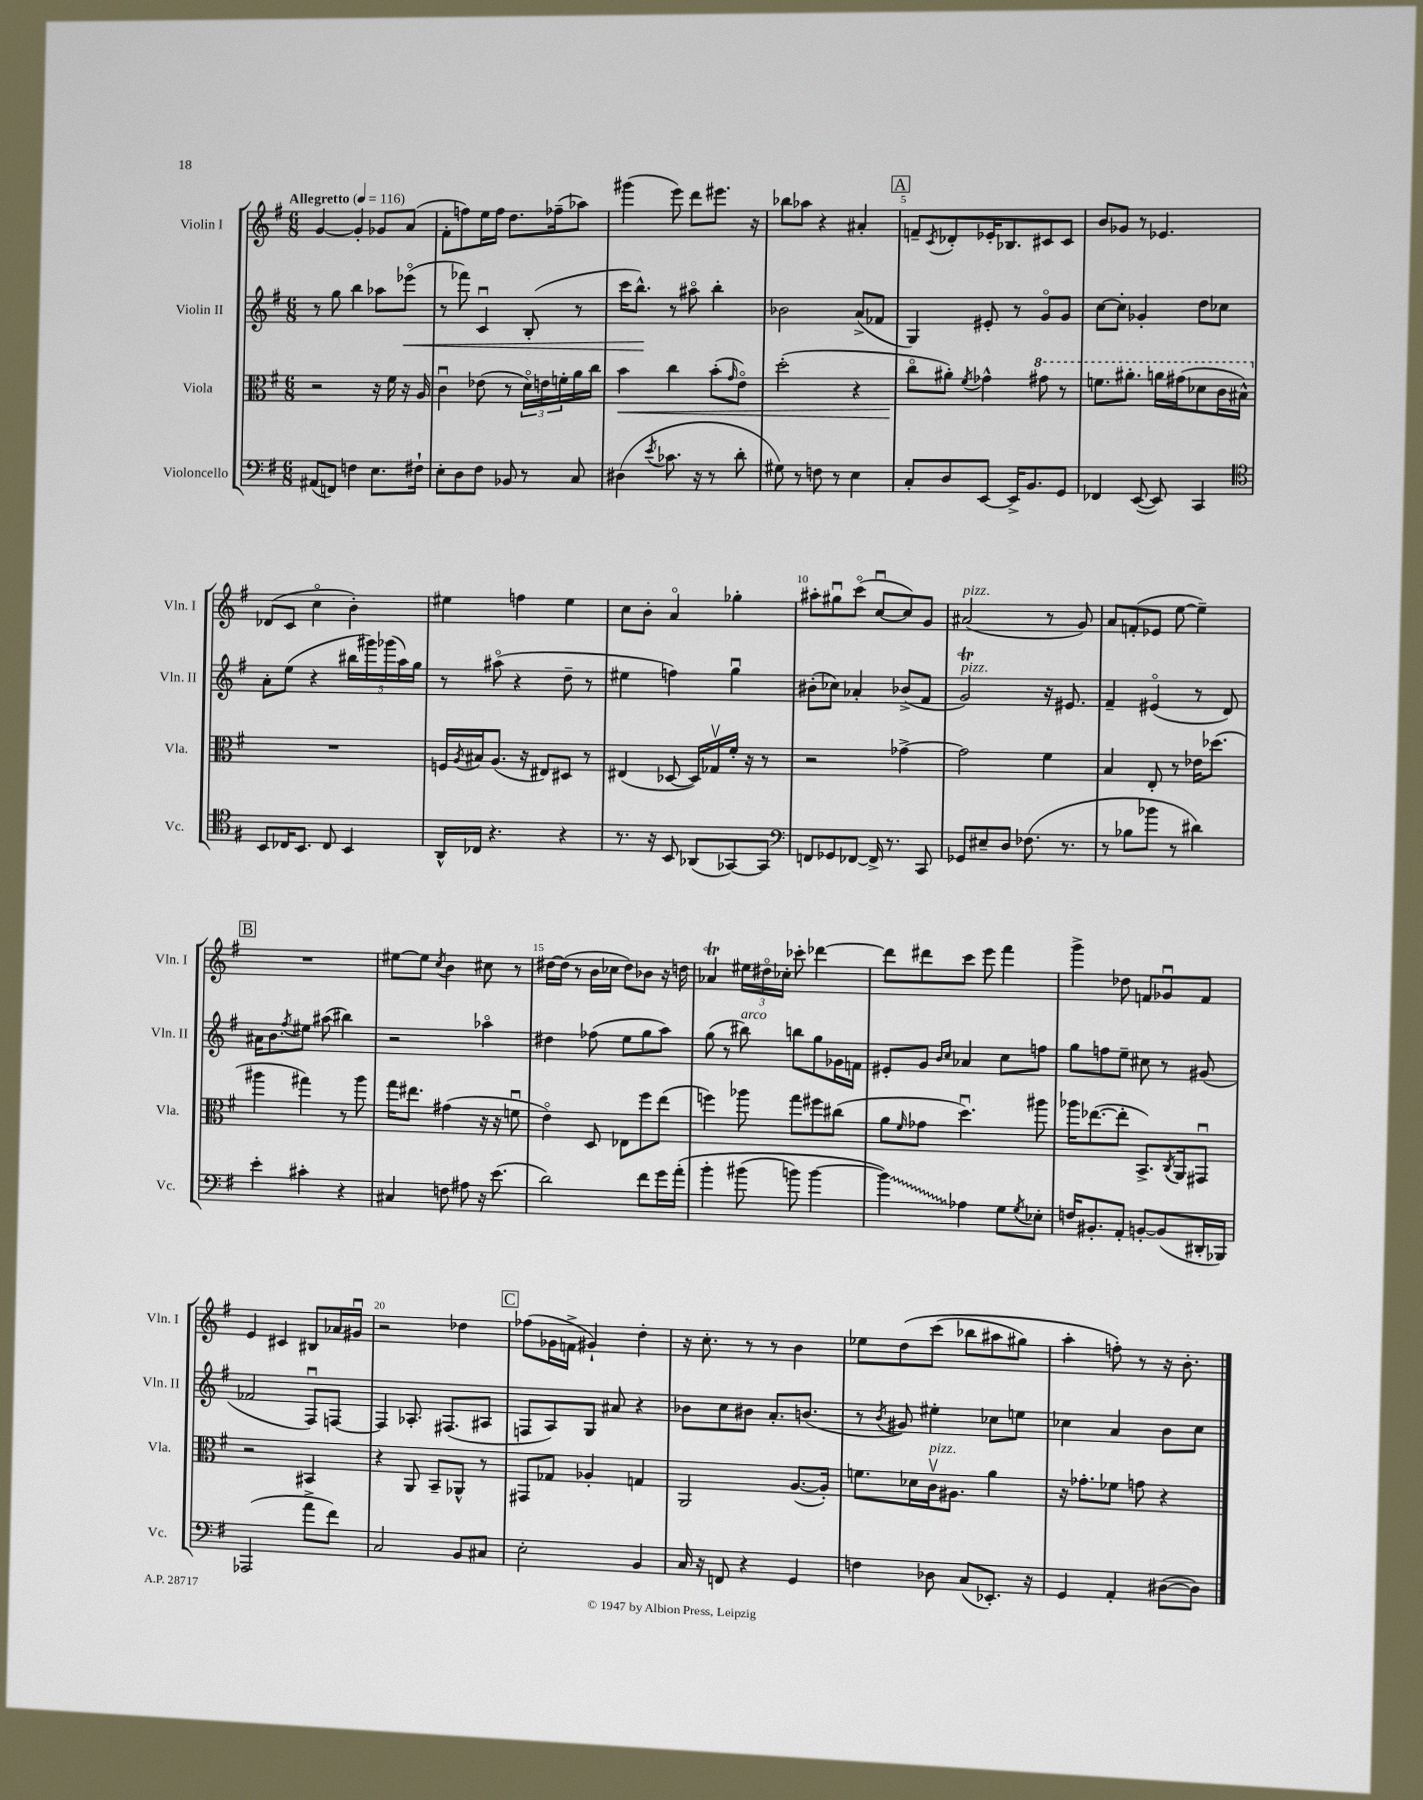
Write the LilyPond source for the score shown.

<<
\new StaffGroup <<
\new Staff = "s0" \with { instrumentName = "Violin I" shortInstrumentName = "Vln. I" } {
    \clef treble \key g \major \numericTimeSignature \time 6/8 \tempo "Allegretto" 4 = 116
    g'4~ g'4-. ges'8 a'8( |
    fis'8-. f''8) e''16 f''16 d''8. fes''16--( aes''8) |
    gis'''4( e'''8) d'''8 eis'''8. r16 |
    bes''8 aes''8 r4 ais'4-. |
    \mark \markup { \box "A" } f'8-- \acciaccatura { c'8 } des'8-. ees'16-. bes8. cis'8 cis'8 |
    b'8 ges'8 r8 ees'4. |
    des'8( c'8 c''4\flageolet b'4-.) |
    eis''4 f''4 eis''4 |
    c''8 b'8-. a'4\flageolet ges''4-. |
    ais''8-. gis''8\downbow c'''8\flageolet( c''8~\downbow c''8) g'8 |
    ais'2^\markup { \italic "pizz." }( r8 g'8) |
    a'8 f'8-.( ees'8 e''8~ e''4--) |
    \mark \markup { \box "B" } R2. |
    eis''8~ eis''8 \acciaccatura { c''8 } b'4 cis''8 r8 |
    dis''16~ dis''16( r8 b'16 ces''16 dis''8) bes'8 r16 d''16 |
    aes'4\trill \tuplet 3/2 { eis''16 dis''16\flageolet ces''16-. } ces'''8-. des'''4~ |
    des'''8 dis'''8 c'''8 e'''8 fis'''4 |
    g'''4-> des''8 f'8 ges'8\downbow f'8 |
    e'4 cis'4 bis8 aes'16 gis'16\downbow |
    r2 des''4 |
    \mark \markup { \box "C" } fes''8( ges'16 f'16-> gis'4-!) d''4-. |
    r16 c''8.-. r8 r8 b'4 |
    ees''8 d''8\( c'''8( bes''8 ais''8 gis''8) |
    a''4-. f''8-.\) r8 r16 b'8.-. \bar "|." |
}
\new Staff = "s1" \with { instrumentName = "Violin II" shortInstrumentName = "Vln. II" } {
    \clef treble \key g \major \numericTimeSignature \time 6/8
    r8 g''8 b''4 aes''8 ees'''8\flageolet\<( |
    r8 fes'''8) c'4\downbow b8-.( r8 |
    c'''16 b''8.-^\!) r8 ais''8\flageolet b''4-. |
    bes'2 a'8->( fes'8 |
    \mark \markup { \box "A" } g4) eis'8-. r8 g'8\flageolet g'8 |
    c''8~ c''8-. ges'4-. d''8 ces''8 |
    a'8-. e''8( r4 \tuplet 5/4 { bis''16 gis'''16) ges'''16( a''16) g''16 } |
    r8 ais''8\flageolet( r4 d''8-- r8 |
    eis''4 f''4) g''4\downbow |
    bis'8-.( ces''8) aes'4-. bes'8->( fis'8 |
    g'2\trill^\markup { \italic "pizz." }) r16 eis'8. |
    fis'4-- eis'4\flageolet( r8 d'8) |
    \mark \markup { \box "B" } ais'16 b'8. \acciaccatura { fis''8 } eis''8 ais''8( bis''4) |
    r2 aes''4\flageolet |
    dis''4 fes''8( e''8 g''8 a''8) |
    g''8( r8 bis''8^\markup { \italic "arco" }) b''8 g''8 ges'16 f'16 |
    eis'8-. g'8 \grace { b'16 c''16 } aes'4 c''8 f''8 |
    g''8 f''8 e''8-- cis''8 r8 gis'8( |
    fes'2 fis8\downbow) f8~ |
    f4 aes8.-. fis8.( ais8 |
    \mark \markup { \box "C" } f8 a8) g8 ais'8 r4 |
    bes'8 c''8 bis'8 a'8.-. b'8.( |
    r8 \acciaccatura { b'8 } gis'8) eis''4-. ces''8 e''8 |
    ces''4 a'4 b'8 ces''8 \bar "|." |
}
\new Staff = "s2" \with { instrumentName = "Viola" shortInstrumentName = "Vla." } {
    \clef alto \key g \major \numericTimeSignature \time 6/8
    r2 r16 fis'16 r16 a16 |
    c'4\downbow ees'8( r8 \tuplet 3/2 { d'16\flageolet) e'16 f'16-. } a'16 c''16 |
    b'4\< c''4 b'8-.( \grace { g'16 } e'8\flageolet) |
    d''2-.( r4 |
    \mark \markup { \box "A" } c''8\flageolet\! ais'8-.) \acciaccatura { fis'8 } ges'4-^ \ottava #1 gis''8 r8 |
    f''8. ais''8.-. a''16 gis''16( des''8 c''16 bis'16-^) \ottava #0 |
    R2. |
    f16 \acciaccatura { a8 } bis16 a8.( r16 eis8) dis8 r8 |
    eis4( des8~ des16) ges16\upbow fis'16-. r16 r8 |
    r2 ges'4~-> |
    ges'2 fis'4 |
    b4 e8-. r8 ees'16 des''8.( |
    \mark \markup { \box "B" } ais''4 gis''4) r8 ais''8 |
    g''16 eis''8. gis'4( r16 r16 f'8\downbow |
    e'4\flageolet) d8 ees8 fis''8 e''8( |
    f''4) aes''8 g''8 fis''8 cis''8( |
    a'8 \grace { fis'16 } ges'8 d''4.\downbow) ais''8 |
    aes''16 ees''8.~( ees''8-. b,8.->) \acciaccatura { c8 } a,16 gis,8\downbow |
    r2 bis,4 |
    r4 a,8 b,8-- aes,8-^ r8 |
    \mark \markup { \box "C" } gis,8 ges8 aes4-. g4 |
    a,2 a8.~( a16-.) |
    f'8. des'16 c'16\upbow^\markup { \italic "pizz." } ais8. a'4 |
    r16 ges'8.-. fes'8 g'8 r4 \bar "|." |
}
\new Staff = "s3" \with { instrumentName = "Violoncello" shortInstrumentName = "Vc." } {
    \clef bass \key g \major \numericTimeSignature \time 6/8
    ais,8( f,8) f4 e8. fis16-! |
    e8-. d8 fis8 bes,8 r8 c8 |
    dis4( \acciaccatura { e'8 } ces'8. r16 r8 d'8-. |
    gis8) r8 f8 r8 e4 |
    \mark \markup { \box "A" } c8-. d8 e,8~ e,16-> b,8. g,8 |
    fes,4 e,8~( e,8) c,4 |
    \clef tenor b,8 ces16 b,8. ces8 b,4 |
    a,16-^ ces16 r4. r4 |
    r8. r16 b,8 aes,8( ges,8~) ges,8 |
    \clef bass f,8 ges,8 fes,8~ fes,16-> r8. c,8 |
    ges,8 eis8-- d8 fes8.( r8. |
    r8 bes8 bes'8 r8 dis'4) |
    \mark \markup { \box "B" } e'4-. cis'4-. r4 |
    cis4 f8 ais8 r16 e'8.( |
    d'2) fis'8 g'16 a'16-.\( |
    b'4-. bis'8( b'8) b'4~ |
    \once \override Glissando.style = #'zigzag b'4\glissando\) aes4 g8 \acciaccatura { g8 } ees8-. |
    f16 bis,8.-. a,8-. b,8~-. b,8( dis,16-. bes,,16) |
    aes,,2( a'8-> fis'8) |
    c2 b,8 cis8 |
    \mark \markup { \box "C" } e2-. b,4 |
    c16 r16 f,8 r4 g,4 |
    f4 des8 c8( ees,8.-.) r16 |
    g,4 a,4-. dis8~( dis8) \bar "|." |
}
>>
>>
\layout { \context { \Score \override BarNumber.break-visibility = ##(#f #t #t) barNumberVisibility = #(every-nth-bar-number-visible 5) } }
